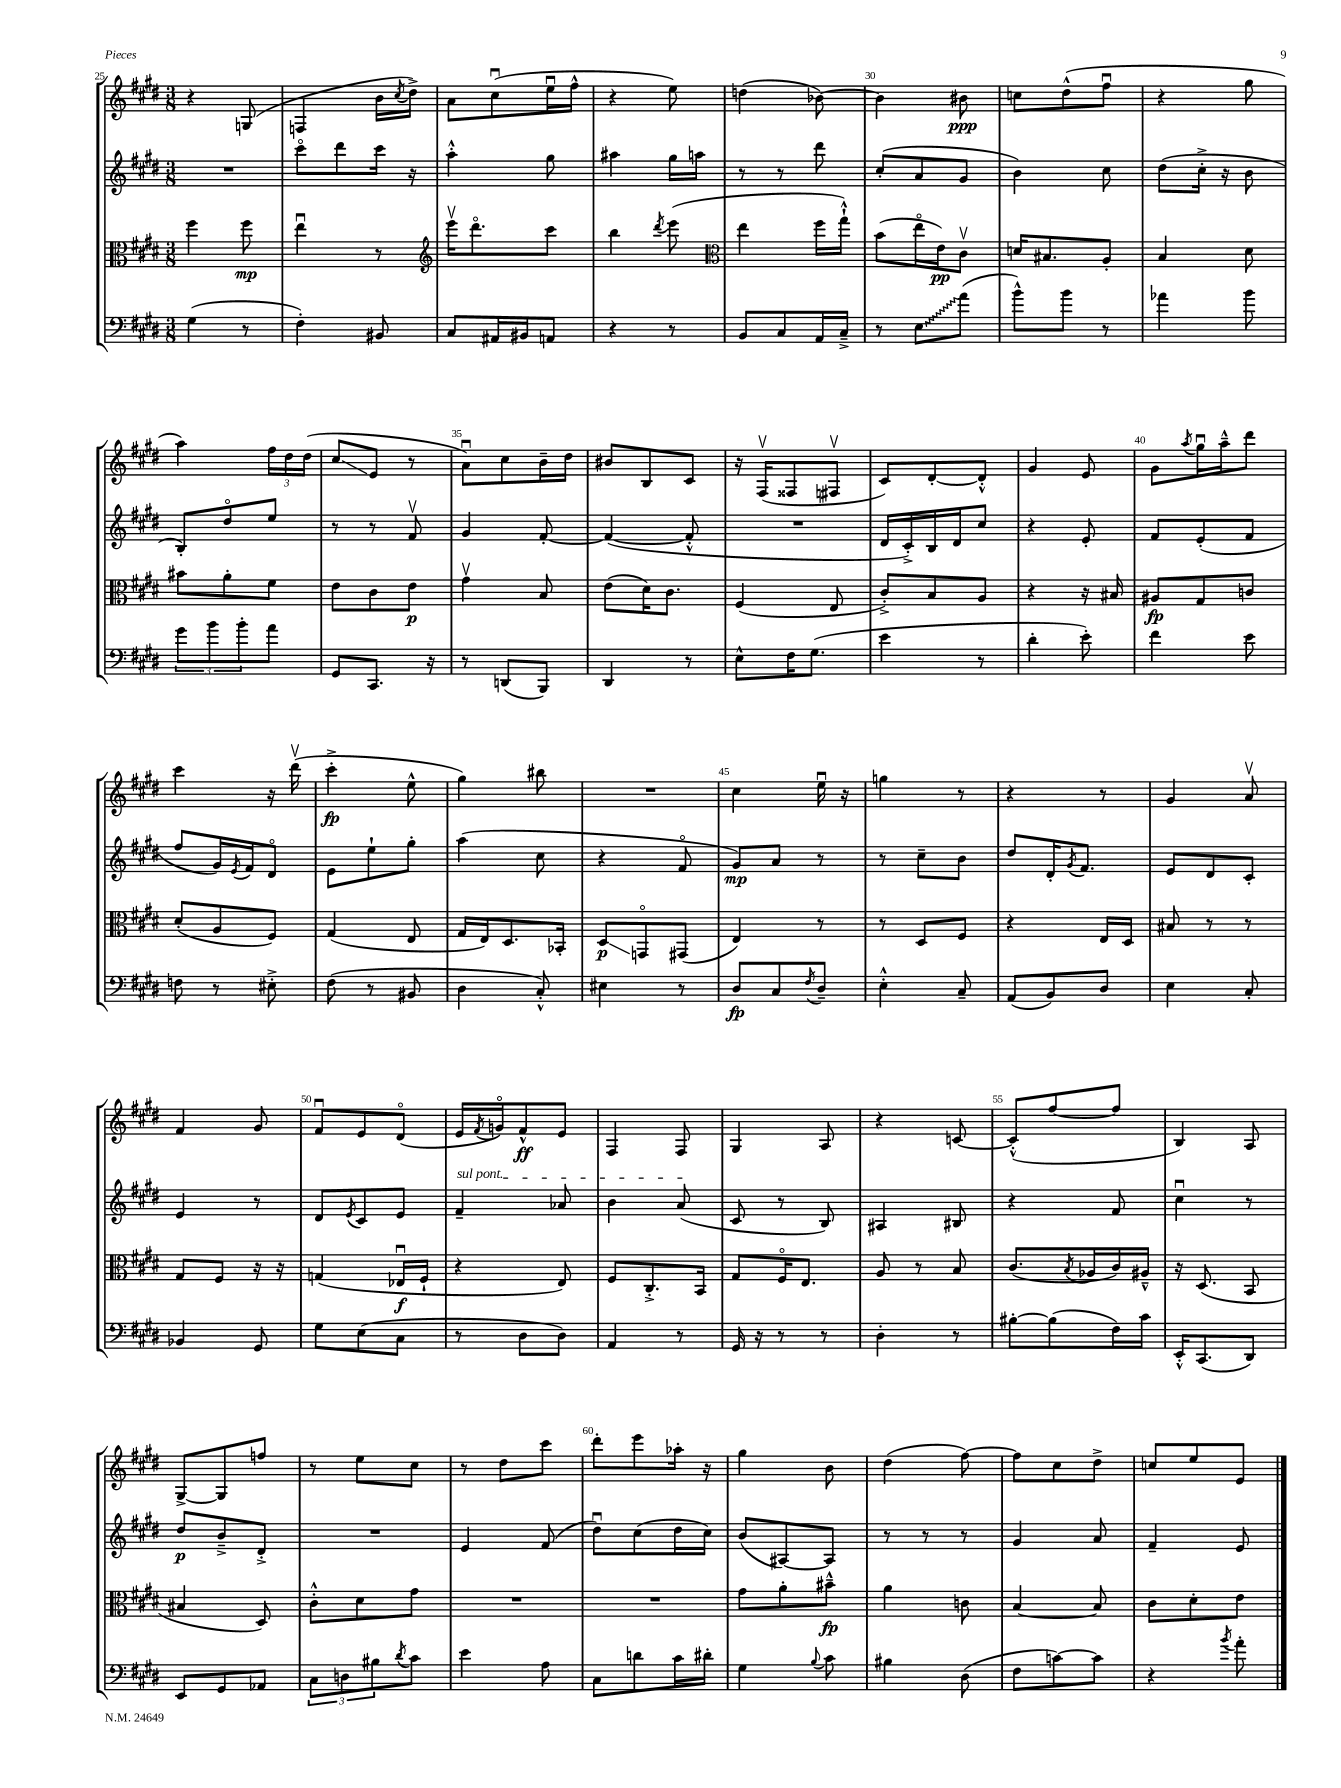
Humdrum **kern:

**kern	**kern	**kern	**kern
*staff4	*staff3	*staff2	*staff1
*clefF4	*clefC3	*clefG2	*clefG2
*k[f#c#g#d#]	*k[f#c#g#d#]	*k[f#c#g#d#]	*k[f#c#g#d#]
*M3/8	*M3/8	*M3/8	*M3/8
(4G#\	4ff#\	4.r	4r
8r	8ff#\	.	(8G/
=	=	=	=
4F#'\)	4eeu\	8ccc#o\L	4F/
.	.	8ddd#\	.
8BB#/	8r	16ccc#\Jk	16b\LL
.	.	.	8qcc#/
.	.	16r	16dd#^\JJ)
=	=	=	=
*	*clefG2	*	*
8C#/L	16eeev\LK	4aa'^^\	8a\L
.	8.ddd#o\	.	.
16AA#/L	.	.	(8cc#u\
16BB#/J	.	.	.
8AA/J	8ccc#\J	8gg#\	16eeu\L
.	.	.	16ff#^^\JJ
=	=	=	=
4r	4bb\	4aa#\	4r
.	8qddd#/	.	.
8r	(8eee\	16gg#\LL	8ee\)
.	.	16aa\JJ	.
=	=	=	=
*	*clefC3	*	*
8BB/L	4ee\	8r	(4dd\
8C#/	.	8r	.
16AA/L	16ff#\LL	8ddd#\	[8b-\)
16C#~^/JJ	16gg#`^^\JJ)	.	.
=	=	=	=
8r	(8b\L	(8cc#'/L	4b-\]
8E\L	16eeo\L	8a/	.
.	16e\J)	.	.
(8a\J	8c#v\J	8g#/J	8b#\
=	=	=	=
8b^^\L)	16d/LK	4b\)	8cc\L
.	8.B#/	.	.
8b\J	.	.	(8dd#^^\
8r	8A'/J	8cc#\	8ff#u\J
=	=	=	=
4a-\	4B/	(8dd#\L	4r
.	.	16cc#'^\Jk	.
.	.	16r	.
8b\	8d#\	8b\	8gg#\
=	=	=	=
12g#\L	8b#\L	8B'/L)	4aa\)
12b\	.	.	.
.	8a'\	8dd#o/	.
12b'\	.	.	.
8a\J	8f#\J	8ee/J	24ff#\LL
.	.	.	24dd#\
.	.	.	(24dd#\JJ
=	=	=	=
8GG#/L	8e\L	8r	8cc#/L
8.CC#/J	8c#\	8r	8e/J
.	8e\J	8f#v/	8r
16r	.	.	.
=	=	=	=
8r	4g#v\	4g#/	8au\L)
(8DD/L	.	.	8cc#\
8BBB/J)	8B/	[8f#'/	16b~\L
.	.	.	16dd#\JJ
=	=	=	=
4DD#/	(8e\L	(4f#/_	8b#/L
.	16d#\K)	.	8B/
.	8.c#\J	.	.
8r	.	8f#'^^/]	8c#/J
=	=	=	=
8E^^\L	(4F#/	4.r	16r
.	.	.	(16F#v/LK
16F#\K	.	.	8F##/
(8.G#\J	.	.	.
.	8E/	.	8F#v/J
=	=	=	=
4e\	8c#'^/L)	16d#/LL	8c#/L)
.	.	16c#'^/)	.
.	8B/	16B/	[8d#'/
.	.	16d#/J	.
8r	8A/J	8cc#/J	8d#'^^/]J
=	=	=	=
4d#'\	4r	4r	4g#/
8e'\)	16r	8e'/	8e/
.	16B#/	.	.
=	=	=	=
4f#\	8A#/L	8f#/L	8g#\L
.	.	.	8qaa/
.	8G#/	(8e'/	16gg#u\L
.	.	.	16aa~^^\J
8e\	8c/J	8f#/J	8ddd#\J
=	=	=	=
8F\	(8d#'/L	8ff#/L	4ccc#\
8r	8A/	16g#/L)	.
.	.	8qe/	.
.	.	16f#/J	.
8E#'^\	8F#/J)	8d#o/J	16r
.	.	.	(16ddd#v\
=	=	=	=
(8F#\	(4G#/	8e\L	4ccc#'^\
8r	.	8ee`\	.
8BB#/	8E/	8gg#'\J	8ee^^\
=	=	=	=
4D#\	16G#/LL	(4aa\	4gg#\)
.	16E/J)	.	.
.	8.D#/	.	.
8C#'^^/)	.	8cc#\	8bb#\
.	16BB-'/Jk	.	.
=	=	=	=
4E#\	8D#/L	4r	4.r
.	8GGo/	.	.
8r	(8GG#/J	8f#o/	.
=	=	=	=
8D#/L	4E/)	8g#/L)	4cc#\
8C#/	.	8a/J	.
8qF#/	.	.	.
8D#~/J	8r	8r	16eeu\
.	.	.	16r
=	=	=	=
4E'^^\	8r	8r	4gg\
.	8D#/L	8cc#~\L	.
8C#~/	8F#/J	8b\J	8r
=	=	=	=
(8AA/L	4r	8dd#/L	4r
8BB/)	.	16d#'/K	.
.	.	8qg#/	.
.	.	8.f#/J	.
8D#/J	16E/LL	.	8r
.	16D#/JJ	.	.
=	=	=	=
4E\	8B#/	8e/L	4g#/
.	8r	8d#/	.
8C#'/	8r	8c#'/J	8av/
=	=	=	=
4BB-/	8G#/L	4e/	4f#/
.	8F#/J	.	.
8GG#/	16r	8r	8g#/
.	16r	.	.
=	=	=	=
8G#\L	(4G/	8d#/L	8f#u/L
.	.	8qe/	.
(8E\	.	8c#/	8e/
8C#\J	16E-u/LL	8e/J	(8d#o/J
.	16F#`/JJ	.	.
=	=	=	=
8r	4r	4f#~/	16e/LL
.	.	.	8qf#/
.	.	.	16go/J)
8D#\L	.	.	8f#^^/
8D#\J)	8E/)	8a-/	8e/J
=	=	=	=
4AA/	8F#/L	4b\	4F#/
.	8.C#'^/	.	.
8r	.	(8a/	8F#/
.	16BB/Jk	.	.
=	=	=	=
16GG#/	8G#/L	8c#/	4G#/
16r	.	.	.
8r	16F#o/K	8r	.
.	8.E/J	.	.
8r	.	8B/)	8A/
=	=	=	=
4D#'\	8A/	4A#/	4r
.	8r	.	.
8r	8B/	8B#/	[8c/
=	=	=	=
[8B#'\L	(8.c#/L	4r	(8c'^^/]L
(8B#\]	.	.	[8ff#/
.	8qB/	.	.
.	16A-/L	.	.
16F#\L)	16c#/)	8f#/	8ff#/]J
16c#\JJ	16A#~^^/JJ	.	.
=	=	=	=
16EE'^^/LK	16r	4cc#u\	4B/)
(8.CC#/	(8.D#/	.	.
8DD#/J)	8BB/	8r	8A/
=	=	=	=
8EE/L	4B#/	8dd#/L	[8G#^/L
8GG#/	.	8b~^/	8G#/]
8AA-/J	8D#/)	8d#'^/J	8ff/J
=	=	=	=
12C#\L	8c#'^^\L	4.r	8r
12D\	.	.	.
.	8d#\	.	8ee\L
12B#\	.	.	.
8qd#/	.	.	.
8c#\J	8g#\J	.	8cc#\J
=	=	=	=
4e\	4.r	4e/	8r
.	.	.	8dd#\L
8A\	.	(8f#/	8ccc#\J
=	=	=	=
8C#\L	4.r	8dd#u\L)	8ddd#'\L
8d\	.	(8cc#\	8eee\
16c#\L	.	16dd#\L	16aa-'\Jk
16d#'\JJ	.	16cc#\JJ)	16r
=	=	=	=
4G#\	8g#\L	(8b/L	4gg#\
.	8a'\	[8A#/)	.
8qqB/	.	.	.
8c#\	8b#~^^\J	8A#/]J	8b\
=	=	=	=
4B#\	4a\	8r	(4dd#\
.	.	8r	.
(8D#\	8c\	8r	[8ff#\)
=	=	=	=
8F#\L	[4B/	4g#/	8ff#\]L
[8c\)	.	.	8cc#\
8c\]J	8B/]	8a/	8dd#^\J
=	=	=	=
4r	8c#\L	4f#~/	8cc/L
.	8d#'\	.	8ee/
8qb/	.	.	.
8a'\	8e\J	8e/	8e/J
==	==	==	==
*-	*-	*-	*-
